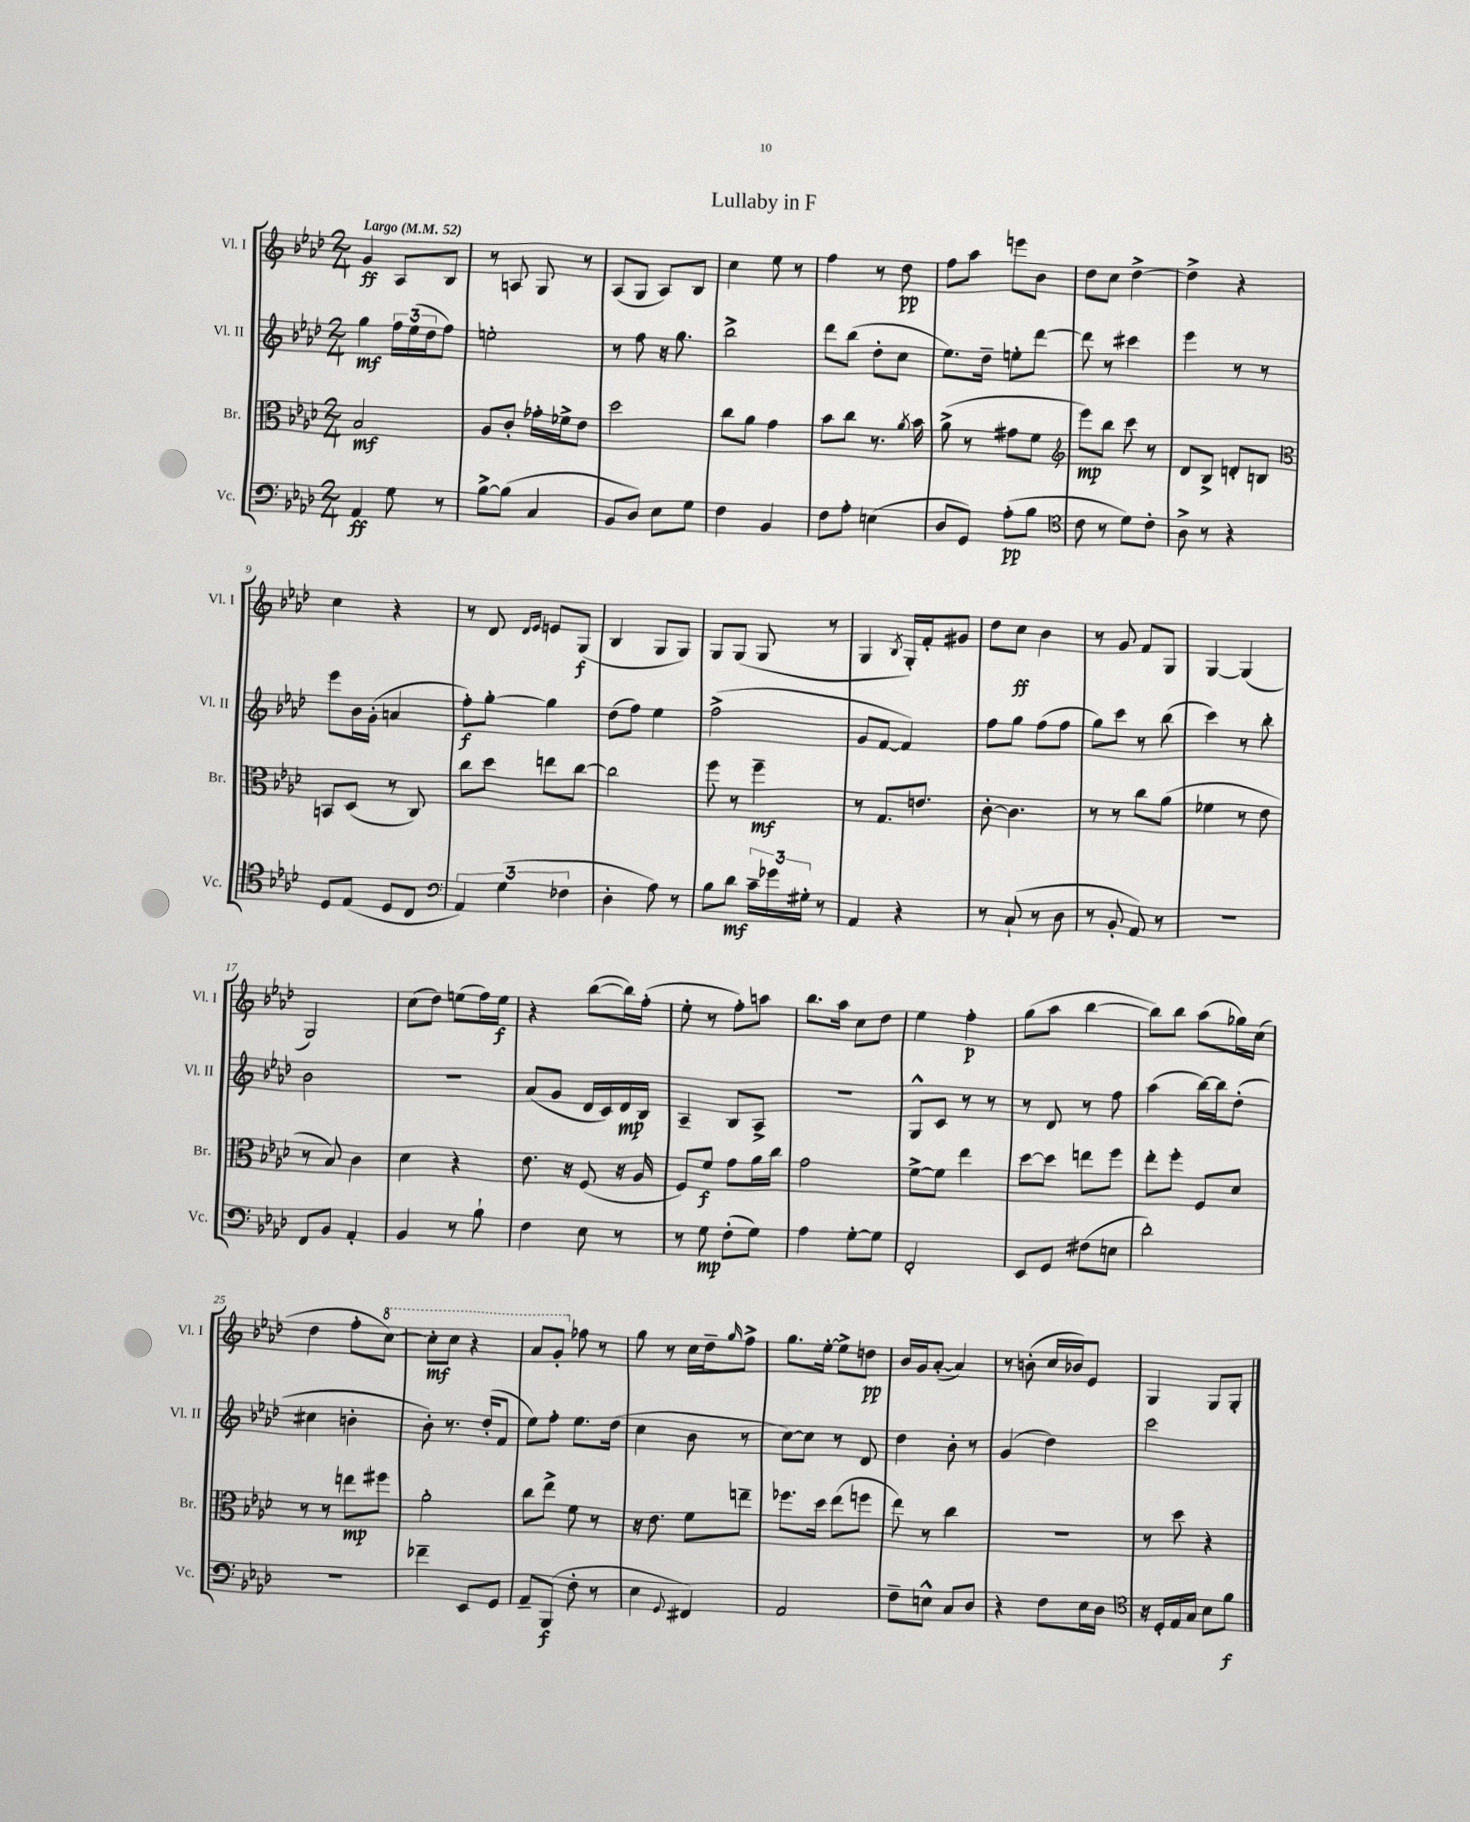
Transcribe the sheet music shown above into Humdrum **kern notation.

**kern	**dynam	**kern	**dynam	**kern	**dynam	**kern	**dynam
*part4	*part4	*part3	*part3	*part2	*part2	*part1	*part1
*staff4	*staff4	*staff3	*staff3	*staff2	*staff2	*staff1	*staff1
*I"Vc.	*	*I"Br.	*	*I"Vl. II	*	*I"Vl. I	*
*I'Vc.	*	*I'Br.	*	*I'Vl. II	*	*I'Vl. I	*
*clefF4	*	*clefC3	*	*clefG2	*	*clefG2	*
*k[b-e-a-d-]	*	*k[b-e-a-d-]	*	*k[b-e-a-d-]	*	*k[b-e-a-d-]	*
*M2/4	*	*M2/4	*	*M2/4	*	*M2/4	*
*MM52	*	*MM52	*	*MM52	*	*MM52	*
=1	=1	=1	=1	=1	=1	=1	=1
!	!	!	!	!	!	!LO:TX:a:B:t=Largo	!
4AA-/	ff	2B-/	mf	4gg\	mf	4g/	ff
8G\	.	.	.	24ff\LL	.	8A-/L	.
.	.	.	.	(24ee-\	.	.	.
.	.	.	.	24dd-\J	.	.	.
8r	.	.	.	8ff\J)	.	8B-/J	.
=2	=2	=2	=2	=2	=2	=2	=2
[8B-^\L	.	8A-/L	.	2een'\	.	8r	.
(8B-\J]	.	8c'/J	.	.	.	8An/	.
4C/	.	16g-X'\LL	.	.	.	8G/	.
.	.	16f-X^\J	.	.	.	.	.
.	.	8e-\J	.	.	.	8r	.
=3	=3	=3	=3	=3	=3	=3	=3
8BB-/L	.	2dd-\	.	8r	.	(8A-/L	.
8D-/J)	.	.	.	8ff\	.	8G/J	.
8E-\L	.	.	.	16r	.	8A-/L)	.
.	.	.	.	8.gg\	.	.	.
8G\J	.	.	.	.	.	8B-/J	.
=4	=4	=4	=4	=4	=4	=4	=4
4F\	.	8cc\L	.	2bb-^\	.	4cc\	.
.	.	8a-\J	.	.	.	.	.
4BB-/	.	4g\	.	.	.	8ee-\	.
.	.	.	.	.	.	8r	.
=5	=5	=5	=5	=5	=5	=5	=5
8F\L	.	8b-\L	.	8ddd-\L	.	4ff\	.
8A-'\J	.	8cc\J	.	(8bb-\J	.	.	.
(4En\	.	8.r	.	8dd-'\L	.	8r	.
.	.	.	.	8cc\J	.	8dd-\	pp
.	.	8qa-/	.	.	.	.	.
.	.	16b-\	.	.	.	.	.
=6	=6	=6	=6	=6	=6	=6	=6
8D-/L	.	(8a-^\	.	8.ee-\L)	.	8ff\L	.
8GG/J)	.	8r	.	.	.	8aa-\J	.
.	.	.	.	16dd-~\Jk	.	.	.
(8A-'\L	pp	8g#X\L	.	8een'\L	.	8eeen\L	.
8B-\J	.	8f\J	.	[8ddd-\J	.	8b-\J	.
=7	=7	=7	=7	=7	=7	=7	=7
*clefC4	*	*clefG2	*	*	*	*	*
8c\	.	8eee-\L)	mp	8ddd-\]	.	8dd-\L	.
8r	.	8bb-\J	.	8r	.	8cc\J	.
8d-\L)	.	8ccc\	.	4ccc#X\	.	[4dd-^\	.
8c'\J	.	8r	.	.	.	.	.
=8	=8	=8	=8	=8	=8	=8	=8
8A-^\	.	8d-/L	.	4eee-\	.	4dd-^\]	.
8r	.	8B-^/J	.	.	.	.	.
4r	.	8dn'/L	.	8r	.	4r	.
.	.	8Bn/J	.	8r	.	.	.
!!LO:LB:g=z
=9	=9	=9	=9	=9	=9	=9	=9
*	*	*clefC3	*	*	*	*	*
8D-/L	.	8BBn/L	.	8eee-\L	.	4cc\	.
(8E-/J	.	(8D-/J	.	16b-\L	.	.	.
.	.	.	.	(16g'\JJ	.	.	.
8D-/L	.	8r	.	4an/	.	4r	.
8C/J	.	8C/)	.	.	.	.	.
=10	=10	=10	=10	=10	=10	=10	=10
*clefF4	*	*	*	*	*	*	*
6AA-/)	.	8cc\L	.	8ff'\L)	f	8r	.
.	.	8dd-\J	.	[8gg'\J	.	8d-/	.
(6G\	.	.	.	.	.	.	.
.	.	.	.	.	.	16qqd-/LL	.
.	.	.	.	.	.	16qqe-/JJ	.
.	.	8een\L	.	4gg\]	.	8en/L	.
6F-X\	.	.	.	.	.	.	.
.	.	[8cc\J	.	.	.	(8G/J	f
=11	=11	=11	=11	=11	=11	=11	=11
4D-'\	.	2cc\]	.	(8dd-\L	.	4B-/	.
.	.	.	.	8ff\J)	.	.	.
8A-\)	.	.	.	4ee-\	.	8G/L	.
8r	.	.	.	.	.	8G/J)	.
=12	=12	=12	=12	=12	=12	=12	=12
8B-\L	.	8ff\	.	(2ff^\	.	8G/L	.
8d-\J	mf	8r	.	.	.	(8G/J	.
24c~\LL	.	4ff~\	mf	.	.	8G/	.
24g-X\	.	.	.	.	.	.	.
24G#X'\JJ	.	.	.	.	.	.	.
8r	.	.	.	.	.	8r	.
=13	=13	=13	=13	=13	=13	=13	=13
4AA-/	.	8r	.	8g/L	.	4G/	.
.	.	8.G/L	.	[8f/J	.	.	.
.	.	.	.	.	.	8qB-/	.
4r	.	.	.	4f/])	.	16G'/LL)	.
.	.	8.en/J	.	.	.	16f'/J	.
.	.	.	.	.	.	8g#X/J	.
=14	=14	=14	=14	=14	=14	=14	=14
8r	.	[8c'\	.	8ff\L	.	8dd-\L	.
(8C`/	.	4.c\]	.	8gg\J	.	8cc\J	ff
8r	.	.	.	(8ff\L	.	4b-\	.
8D-\	.	.	.	8ff\J	.	.	.
=15	=15	=15	=15	=15	=15	=15	=15
8r	.	8r	.	8gg\L)	.	8r	.
8BB-'/	.	8r	.	8ccc\J	.	8g/	.
8AA-/)	.	8cc\L	.	8r	.	8f/L	.
8r	.	(8a-\J	.	(8bb-\	.	8G/J	.
=16	=16	=16	=16	=16	=16	=16	=16
2r	.	4f-X\	.	4ccc\)	.	[4G/	.
.	.	8r	.	8r	.	(4G/]	.
.	.	8e-\	.	8bb-'\	.	.	.
!!LO:LB:g=z
=17	=17	=17	=17	=17	=17	=17	=17
8FF/L	.	8r	.	2b-\	.	2G/)	.
8BB-/J	.	8B-/)	.	.	.	.	.
4AA-'/	.	4c\	.	.	.	.	.
=18	=18	=18	=18	=18	=18	=18	=18
4BB-/	.	4d-\	.	2r	.	(8cc\L	.
.	.	.	.	.	.	8dd-\J)	.
8r	.	4r	.	.	.	(8een\L	.
8B-`\	.	.	.	.	.	16ff\L)	.
.	.	.	.	.	.	16ee\JJ	f
=19	=19	=19	=19	=19	=19	=19	=19
4F\	.	8.e-\	.	(8a-/L	.	4r	.
.	.	.	.	8g/J	.	.	.
.	.	16r	.	.	.	.	.
8E-\	.	(8F/	.	16d-/LL	.	([8bb-\L	.
.	.	.	.	16c/)	.	.	.
8r	.	16r	.	16d-/	mp	16bb-\L])	.
.	.	16A-/	.	16B-/JJ	.	(16ff'\JJ	.
=20	=20	=20	=20	=20	=20	=20	=20
8r	.	8F/L)	.	4A-~/	.	8ee-'\	.
8G\	mp	8f/J	f	.	.	8r	.
(8F'\L	.	8g\L	.	8B-/L	.	8ff'\L)	.
8G\J)	.	16a-\L	.	8A-^/J	.	8aan\J	.
.	.	16cc\JJ	.	.	.	.	.
=21	=21	=21	=21	=21	=21	=21	=21
4A-\	.	2g\	.	2r	.	8.bb-\L	.
.	.	.	.	.	.	16aa-\Jk	.
[8G'\L	.	.	.	.	.	8cc\L	.
8G\J]	.	.	.	.	.	8dd-\J	.
=22	=22	=22	=22	=22	=22	=22	=22
2FF'/	.	[8f^\L	.	8G^^/L	.	4ee-\	.
.	.	8f\J]	.	8c/J	.	.	.
.	.	4ee-\	.	8r	.	4ff'\	p
.	.	.	.	8r	.	.	.
=23	=23	=23	=23	=23	=23	=23	=23
8EE-/L	.	[8dd-\L	.	8r	.	(8gg\L	.
8GG/J	.	8dd-\J]	.	8d-/	.	8aa-\J	.
(8F#X\L	.	8een\L	.	8r	.	[4bb-\	.
8En\J	.	8ff\J	.	8ff\	.	.	.
=24	=24	=24	=24	=24	=24	=24	=24
2d-'\)	.	8ee-'\L	.	(4aa-\	.	8bb-\L])	.
.	.	8ff'\J	.	.	.	8bb-\J	.
.	.	8F/L	.	[16bb-\LL)	.	(8aa-\L	.
.	.	.	.	16bb-\J]	.	.	.
.	.	8d-/J	.	(8dd-'\J	.	16gg-X\L)	.
.	.	.	.	.	.	(16cc\JJ	.
!!LO:LB:g=z
=25	=25	=25	=25	=25	=25	=25	=25
2r	.	8r	.	4cc#X\	.	4dd-\	.
.	.	8r	.	.	.	.	.
.	.	8een\L	mp	4bn'\	.	8ff'\L	.
*	*	*	*	*	*	*8va	*
.	.	8ff#X\J	.	.	.	[8ccc\J)	.
=26	=26	=26	=26	=26	=26	=26	=26
4f-X~\	.	2a-'\	.	8b-'\)	.	8ccc'\L]	mf
.	.	.	.	8.r	.	8ccc\J	.
8EE-/L	.	.	.	.	.	4r	.
.	.	.	.	(16dd-'/KL	.	.	.
8GG/J	.	.	.	8f/J	.	.	.
=27	=27	=27	=27	=27	=27	=27	=27
8AA-~/L	.	8cc\L	.	8ee-\L)	.	8aa-/L	.
(8BBB-/J	f	8ee-^\J	.	8ff'\J	.	8gg'/J	.
*	*	*	*	*	*	*X8va	*
8F'\	.	8f\	.	8.ee-\L	.	8ff-X\	.
8r	.	8r	.	.	.	8r	.
.	.	.	.	(16dd-\Jk	.	.	.
=28	=28	=28	=28	=28	=28	=28	=28
4E-\	.	16r	.	4cc\	.	8gg\	.
.	.	8.e-\	.	.	.	.	.
.	.	.	.	.	.	8r	.
8qqGG/	.	.	.	.	.	.	.
4FF#X/)	.	8f\L	.	8b-\	.	16cc\LL	.
.	.	.	.	.	.	16dd-~\J	.
.	.	.	.	.	.	16qqgg/	.
.	.	8een~\J	.	8r	.	8ff^\J	.
=29	=29	=29	=29	=29	=29	=29	=29
2AA-/	.	8.ff-X\L	.	[8cc\L)	.	8.gg\L	.
.	.	.	.	8cc\J]	.	.	.
.	.	16dd-\Jk	.	.	.	[16ee-'\Jk	.
.	.	(8ee-\L	.	8r	.	8ee-^\L]	.
.	.	8ffn\J	.	8d-/	.	8ddn\J	pp
=30	=30	=30	=30	=30	=30	=30	=30
8F~\L	.	8ee-\)	.	4dd-\	.	16b-/LL	.
.	.	.	.	.	.	16g/J	.
8En^^\J	.	8r	.	.	.	([8a-'/J	.
8C/L	.	4cc\	.	8b-'\	.	4a-/])	.
8D-/J	.	.	.	8r	.	.	.
=31	=31	=31	=31	=31	=31	=31	=31
4r	.	2r	.	(4g/	.	8r	.
.	.	.	.	.	.	(8bn'\	.
8F\L	.	.	.	4dd-\)	.	16cc/LL	.
.	.	.	.	.	.	16b-X/J)	.
16E-\L	.	.	.	.	.	8e-/J	.
16D-\JJ	.	.	.	.	.	.	.
=32	=32	=32	=32	=32	=32	=32	=32
*clefC4	*	*	*	*	*	*	*
16r	.	8r	.	2ccc\	.	4G/	.
16D-'/LL	.	.	.	.	.	.	.
16E-/	.	8dd-\	.	.	.	.	.
16G/JJ	.	.	.	.	.	.	.
8B-\L	.	4r	.	.	.	8G/L	.
8f\J	f	.	.	.	.	8G'/J	.
==	==	==	==	==	==	==	==
*-	*-	*-	*-	*-	*-	*-	*-
